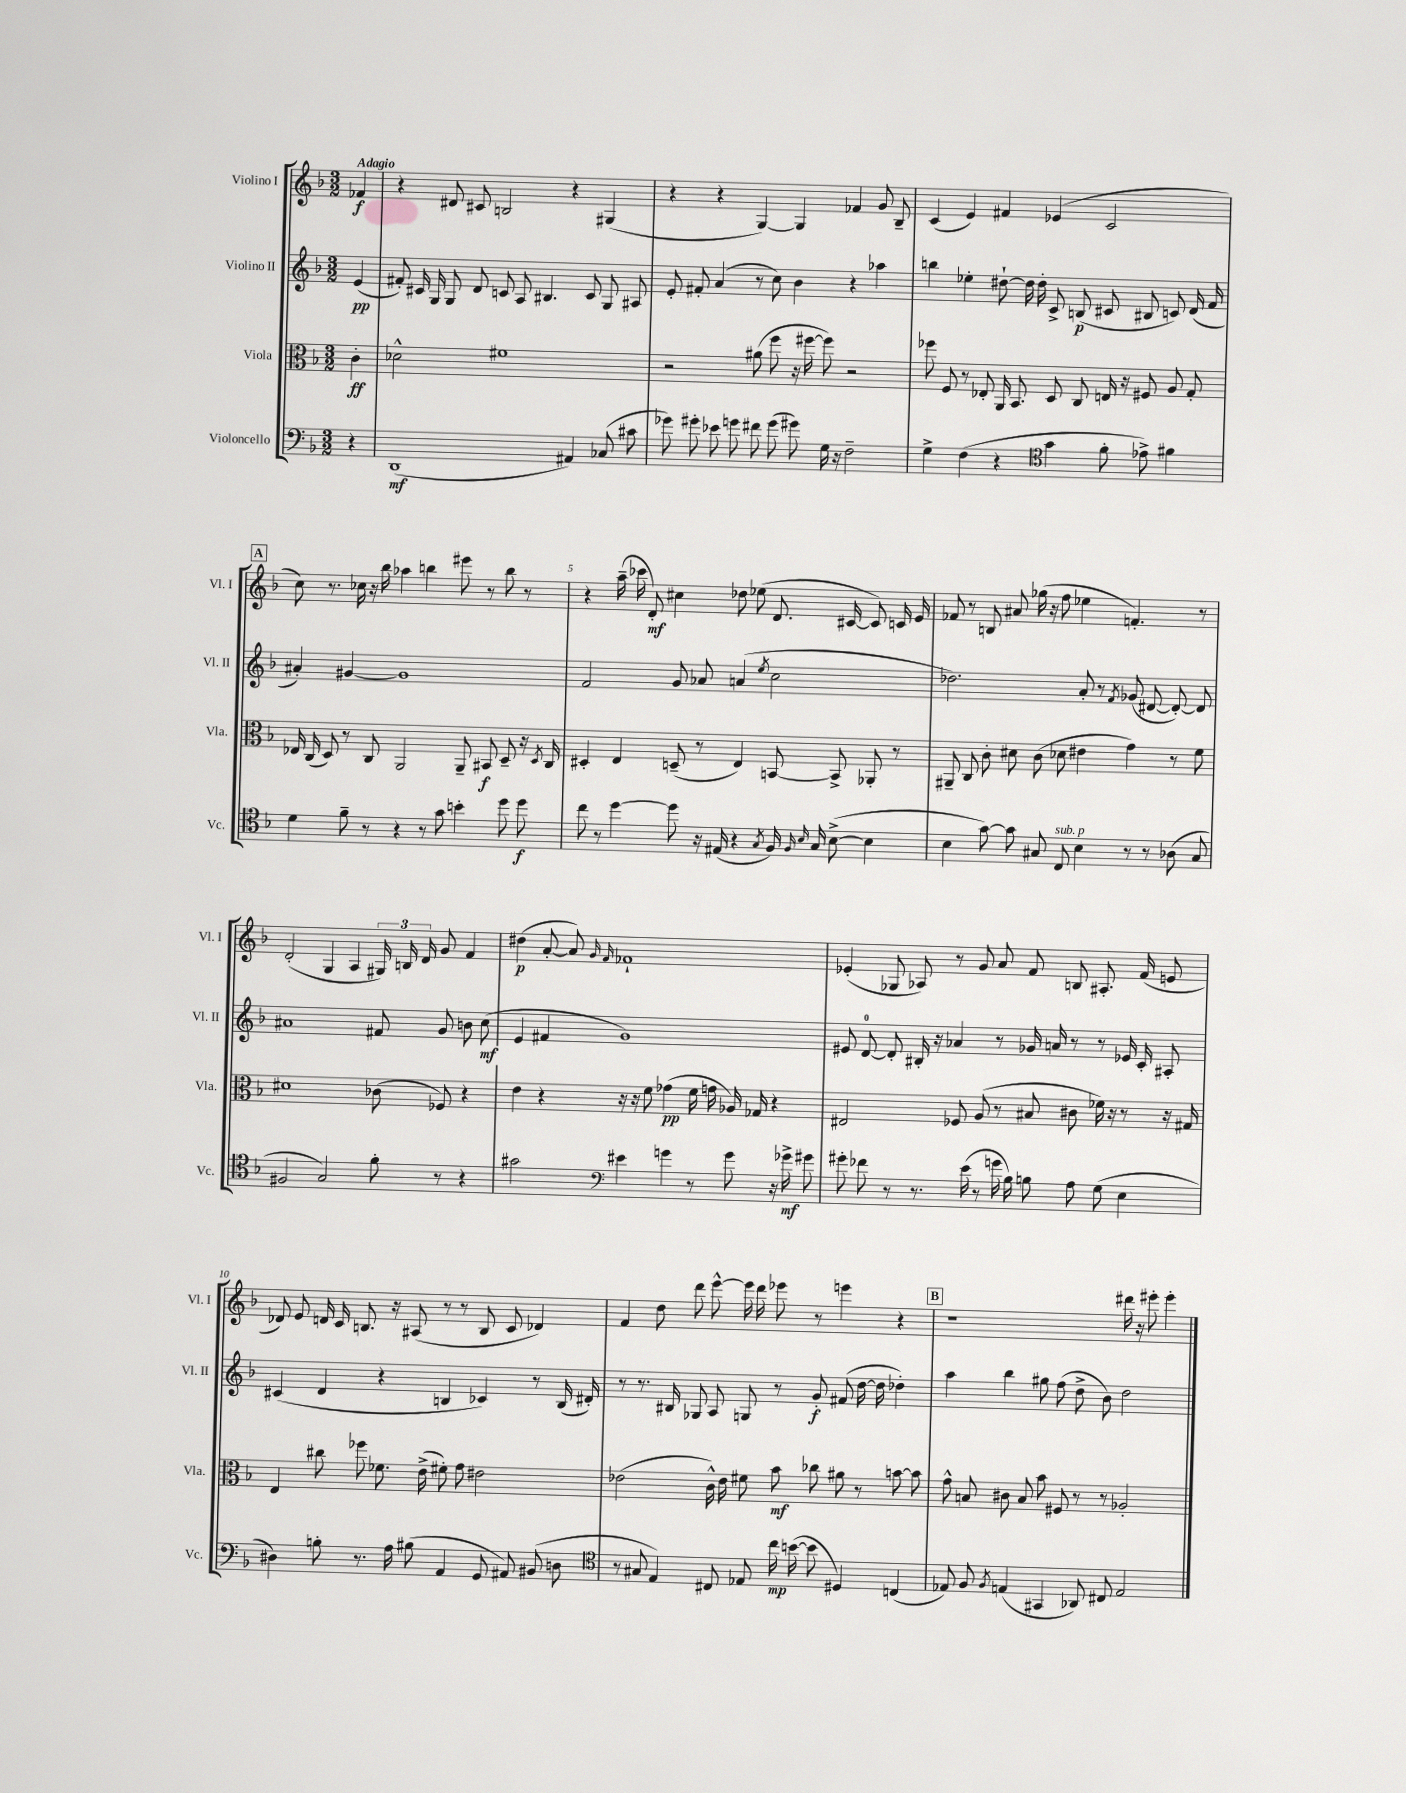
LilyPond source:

<<
\new StaffGroup <<
\new Staff = "s0" \with { instrumentName = "Violino I" shortInstrumentName = "Vl. I" } {
    \clef treble \key f \major \numericTimeSignature \time 3/2 \partial 4 \tempo "Adagio"
    \autoBeamOff fes'4\f |
    r4 dis'8 cis'8 b2 r4 gis4( |
    r4 r4 g4~) g4 fes'4 g'8 bes8-- |
    c'4( e'4) fis'4 ees'4( c'2 |
    \mark \markup { \box "A" } c''8) r8. ces''16 r16 bes''16 aes''4 b''4 eis'''8 r8 b''8 r8 |
    r4 a''16--( ces'''16 d'8-.\mf) cis''4 des''8 ees''8( d'8. cis'16~ cis'8) c'16 e'16 |
    fes'8 r8 b8 ais'8 ges''16( r16 f''8 ees''4 f'4.-.) r8 |
    d'2-.( g4 a4 \tuplet 3/2 { gis16) b16 d'16 } g'8 f'4 |
    dis''4\p( a'8~-. a'8) \grace { g'16 f'16 } fes'1-! |
    ees'4-.( ges8 aes8) r8 g'8 a'8 f'8 b8 ais8.-. f'16( e'8 |
    des'8) e'8 d'16 c'16 b8. r16 ais8( r8 r8 b8 c'8 des'4) |
    f'4 d''8 d'''8 e'''8~-^ e'''16 d'''16 ees'''8 r8 e'''4 r4 |
    \mark \markup { \box "B" } r1 dis'''16 r16 eis'''8-. eis'''4-. \bar "|." |
}
\new Staff = "s1" \with { instrumentName = "Violino II" shortInstrumentName = "Vl. II" } {
    \clef treble \key f \major \numericTimeSignature \time 3/2 \partial 4
    \autoBeamOff e'4\pp( |
    fis'8-.) cis'16 g16 g8 d'8 c'8 a8 bis4. c'8 g8 ais8 |
    e'8-. fis'8-. a'4( r8 c''8) bes'4 r4 aes''4 |
    b''4 ees''4-. dis''8~-! dis''16 dis''16-. c'8-> b8\p( cis'8 bis8 c'8) d'16( f'16 |
    \mark \markup { \box "A" } ais'4-.) gis'4~ gis'1 |
    f'2 g'8 aes'8 a'4( \acciaccatura { e''8 } c''2 |
    des''2.) a'8-. r8 \acciaccatura { f'8 } ges'8( dis'8~ dis'8~-.) dis'8 |
    ais'1 fis'8 g'8 b'8 c''8\mf( |
    e'4 fis'4 g'1) |
    eis'8 d'8-0~ d'8-. bis16-. r16 aes'4 r8 ges'16 a'16 r8 r8 ees'16 c'16-. ais8-. |
    cis'4( d'4 r4 b4 ces'4) r8 b16( dis'16-.) |
    r8 r8. bis16 ges8 a8 g8 r8 g'8-.\f fis'8( d''16~ d''16 des''4-.) |
    \mark \markup { \box "B" } a''4 bes''4 gis''8 f''8( d''8-> bes'8) d''2 \bar "|." |
}
\new Staff = "s2" \with { instrumentName = "Viola" shortInstrumentName = "Vla." } {
    \clef alto \key f \major \numericTimeSignature \time 3/2 \partial 4
    \autoBeamOff c'4-.\ff |
    des'2-^ fis'1 |
    r2 ais'8( f''8 r16 fis''16~ fis''8) r2 |
    fes''8 f8 r8 ees8-. a,16 bes,8. d8 c8 e16 r16 fis8 a8 g8-. |
    \mark \markup { \box "A" } ees16 c16( d8) r8 c8 a,2 a,8-- bis,8\f d8-- r16 \acciaccatura { d8 } c16 |
    dis4-. e4 d8--( r8 e4) b,8~ b,8-> aes,8-. r8 |
    ais,8-- c8 c'8-. dis'8 c'8( des'8 eis'4 g'4) r8 f'8 |
    dis'1 ces'8( fes8) r4 |
    e'4 r4 r16 r16 f'8 ges'4\pp( f'16 g'16 aes16) ges16 r4 |
    eis2 fes8 a8( r8 bis8 cis'8 fes'16) r16 r8 r16 gis16 |
    e4 cis''8 fes''8 fes'8. e'16->( fis'8-.) g'8 eis'2 |
    ees'2( c'16-^) ees'16 fis'8 bes'8\mf ces''8 ais'8 r8 b'8~ b'8 |
    \mark \markup { \box "B" } g'8-^ b8 cis'8 b8 bes'8 fis8 r8 r8 aes2-. \bar "|." |
}
\new Staff = "s3" \with { instrumentName = "Violoncello" shortInstrumentName = "Vc." } {
    \clef bass \key f \major \numericTimeSignature \time 3/2 \partial 4
    \autoBeamOff r4 |
    d,1\mf( ais,4) ces8( cis'8 |
    ges'8) gis'8-. ees'8 g'8 fis'8 g'8( gis'8) g16 r16 f2-- |
    g4-> f4( r4 \clef tenor g'4 f'8-. ees'8->) fis'4 |
    \mark \markup { \box "A" } d'4 f'8-- r8 r4 r8 g'8 b'4-. d''8 d''8\f |
    c''8 r8 d''4~ d''8 r16 eis16( r4 \acciaccatura { g8 } f16) \grace { f16 bes16 } g16 bes8~->( bes4 |
    bes4 g'8~) g'8 gis8 c8^\markup { \italic "sub. p" } bes4 r8 r8 aes8( gis8 |
    fis2 g2) f'8-. r8 r4 |
    gis'2 \clef bass eis'4 g'4 r8 g'8 r16 ges'16->\mf gis'8 |
    gis'8-. fes'8 r8 r8. e'16( r8 g'16 bes16) b8 a8 g8( e4 |
    dis4) b8-. r8. a16 bis8( a,4 g,8 ais,8) bis,8( d8 |
    \clef tenor r8 gis8 e4) cis8 ees8 c''16\mp b'16~( b'8 dis4) c4( |
    \mark \markup { \box "B" } ees8) f8 \acciaccatura { f8 } e4( gis,4 aes,8) cis8 e2 \bar "|." |
}
>>
>>
\layout { \context { \Score \override BarNumber.break-visibility = ##(#f #t #t) barNumberVisibility = #(every-nth-bar-number-visible 5) } }
